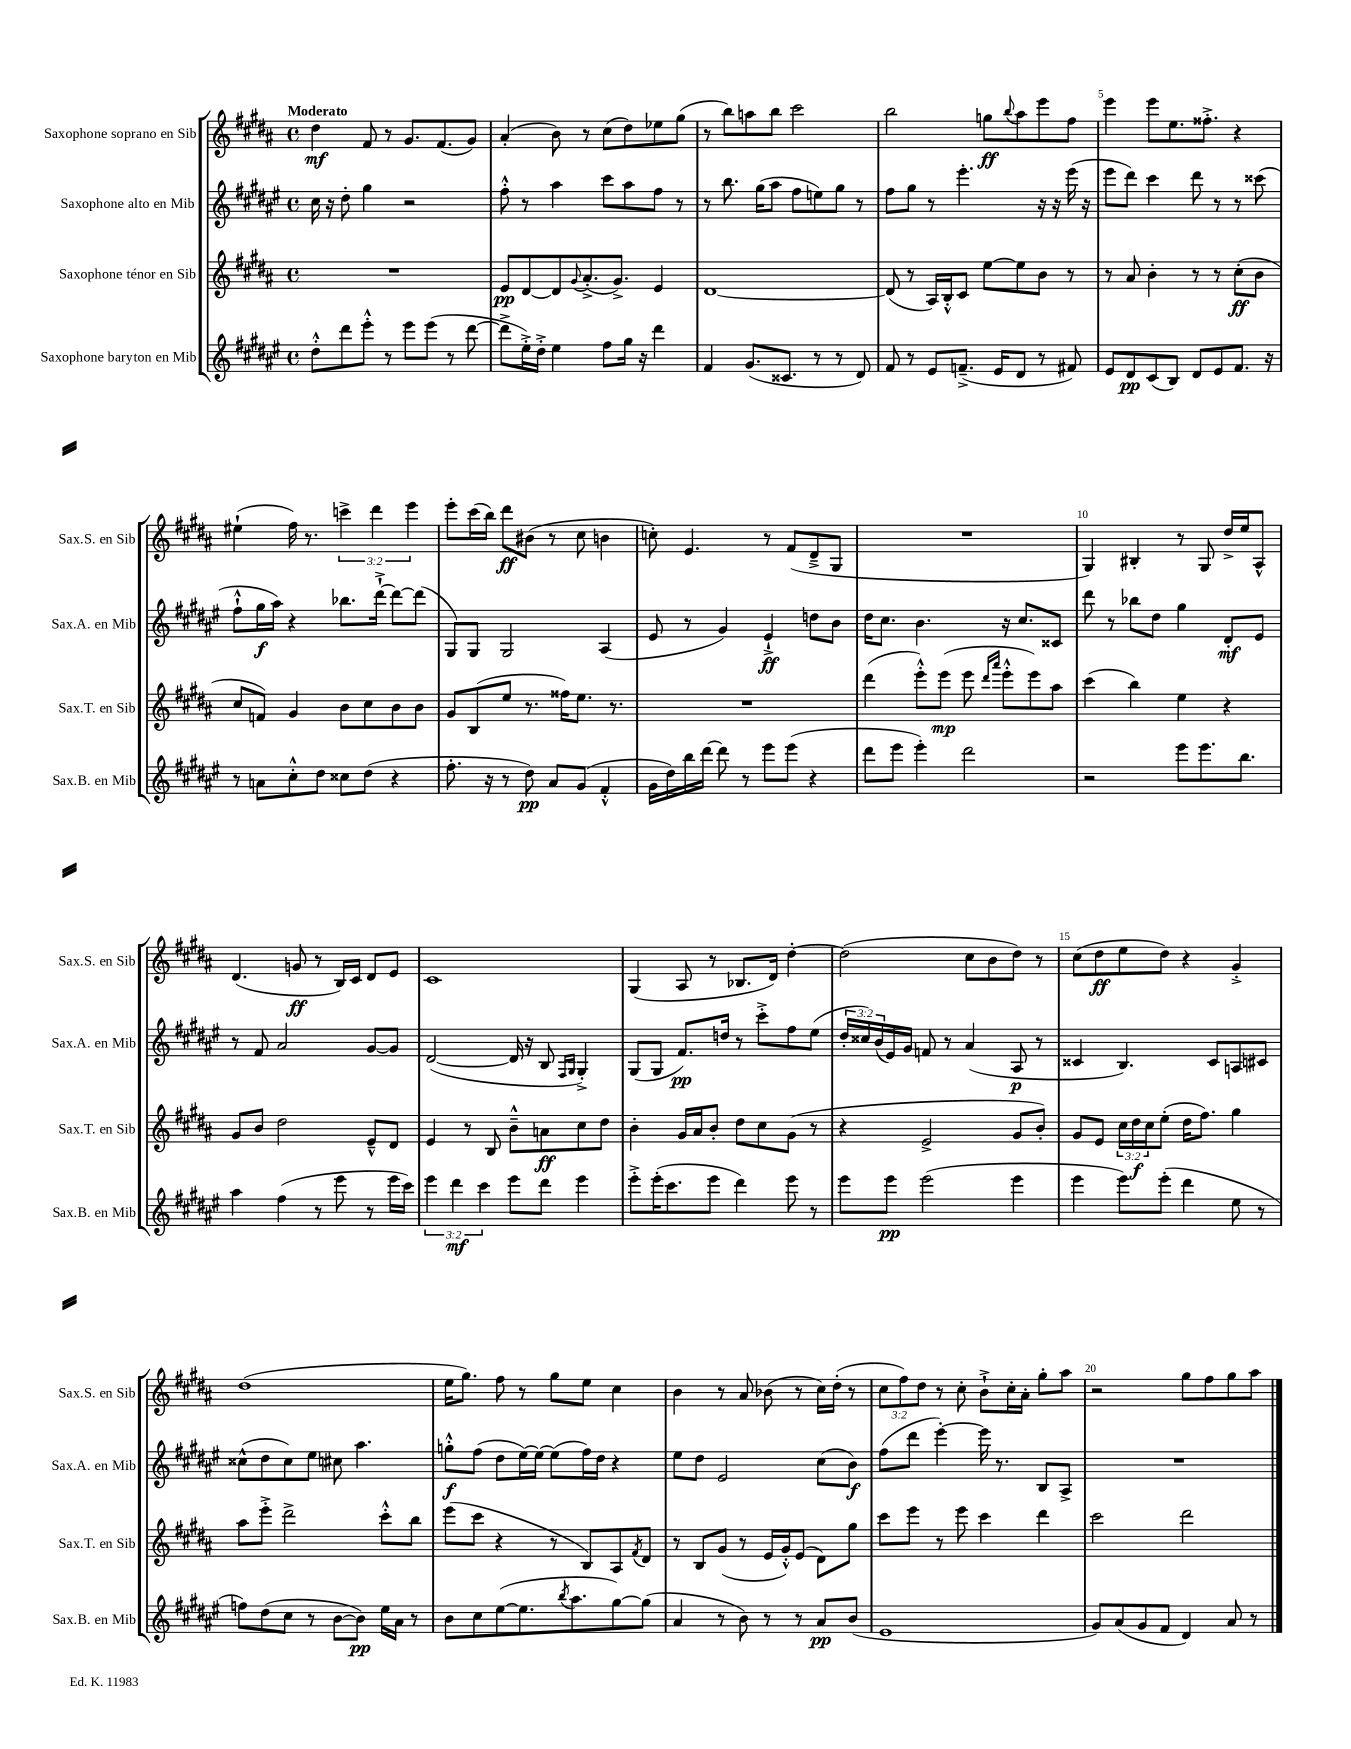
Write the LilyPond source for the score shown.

<<
\new StaffGroup <<
\new Staff = "s0" \with { instrumentName = "Saxophone soprano en Sib" shortInstrumentName = "Sax.S. en Sib" } {
    \clef treble \key b \major \defaultTimeSignature \time 4/4 \override Staff.TupletNumber.text = #tuplet-number::calc-fraction-text \tempo "Moderato"
    dis''4\mf fis'8 r8 gis'8. fis'8.( gis'8) |
    ais'4-.( b'8) r8 cis''8( dis''8) ees''8 gis''8( |
    r8 b''8) a''8 b''8 cis'''2 |
    b''2 g''8\ff \appoggiatura { b''8 } ais''8 e'''8 fis''8 |
    e'''4 e'''8 e''8. fisis''8.-.-> r4 |
    eis''4-!( fis''16) r8. \tuplet 3/2 { c'''4-> dis'''4 e'''4 } |
    e'''8-. cis'''16( b''16) dis'''8\ff bis'8( r8 cis''8 b'4 |
    c''8-.) e'4. r8 fis'8( dis'8---> gis8 |
    R1 |
    gis4) bis4-. r8 gis8 dis''16-> e''16 ais8-^ |
    dis'4.( g'8\ff r8 b16) cis'16 dis'8 e'8 |
    cis'1 |
    gis4( ais8 r8 bes8. dis'16) dis''4~-. |
    dis''2( cis''8 b'8 dis''8) r8 |
    cis''8( dis''8\ff e''8 dis''8) r4 gis'4-.-> |
    dis''1( |
    e''16 gis''8.) fis''8 r8 gis''8 e''8 cis''4 |
    b'4 r8 ais'8 bes'8( r8 cis''16) dis''16-.( r8 |
    \tuplet 3/2 { cis''8 fis''8) dis''8 } r8 cis''8-. b'8-!-> cis''16-. ais'16-. gis''8-. ais''8 |
    r2 gis''8 fis''8 gis''8 ais''8 \bar "|." |
}
\new Staff = "s1" \with { instrumentName = "Saxophone alto en Mib" shortInstrumentName = "Sax.A. en Mib" } {
    \clef treble \key fis \major \defaultTimeSignature \time 4/4 \override Staff.TupletNumber.text = #tuplet-number::calc-fraction-text
    cis''16 r16 dis''8-. gis''4 r2 |
    fis''8-.-^ r8 ais''4 cis'''8 ais''8 fis''8 r8 |
    r8 b''8. gis''16( ais''8 fis''8 e''8) gis''8 r8 |
    fis''8 gis''8 r8 eis'''4.-. r16 r16 eis'''16( r16 |
    eis'''8 dis'''8) cis'''4 dis'''8 r8 r8 cisis'''8( |
    fis''8-!-^ gis''16\f ais''16) r4 bes''8. dis'''16~-!-> dis'''8~ dis'''8( |
    gis8) gis8 gis2 ais4( |
    eis'8 r8 gis'4) eis'4-!->\ff d''8 b'8 |
    dis''16 cis''8. b'4. r16 cis''8. cisis'8 |
    dis'''8 r8 bes''8 dis''8 gis''4 dis'8-.\mf eis'8 |
    r8 fis'8 ais'2 gis'8~ gis'8 |
    dis'2~( dis'16 r16 b8 \grace { fis16 gis16 } gis4-.->) |
    gis8( gis8 fis'8.\pp) d''16 r8 cis'''8-.-> fis''8 eis''8( |
    \tuplet 3/2 { dis''16-. cisis''16) b'16( } eis'16) gis'16 f'8 r8 ais'4( ais8\p r8 |
    cisis'4 b4.) cisis'8 a8 cis'8 |
    cisis''8-^( dis''8 cisis''8) eis''8 cis''8 ais''4. |
    g''8-.-^\f fis''8( dis''8 eis''16~) eis''16~ eis''8( fis''16) dis''16 r4 |
    eis''8 dis''8 eis'2 cis''8( b'8\f) |
    fis''8( dis'''8 eis'''4~-.) eis'''16 r8. b8 ais8-> |
    R1 \bar "|." |
}
\new Staff = "s2" \with { instrumentName = "Saxophone ténor en Sib" shortInstrumentName = "Sax.T. en Sib" } {
    \clef treble \key b \major \defaultTimeSignature \time 4/4 \override Staff.TupletNumber.text = #tuplet-number::calc-fraction-text
    R1 |
    e'8\pp dis'8~ dis'8 \appoggiatura { gis'8 } ais'8.-.->( gis'8.->) e'4 |
    dis'1~ |
    dis'8( r8 ais16) b16-.-^ cis'8 e''8~ e''8 b'8 r8 |
    r8 ais'8 b'4-. r8 r8 cis''8-.\ff( b'8 |
    cis''8 f'8) gis'4 b'8 cis''8 b'8 b'8 |
    gis'8 b8( e''8 r8. fisis''16) e''8. r8. |
    R1 |
    dis'''4( e'''8-.-^) e'''8\mp( e'''8 \grace { dis'''16 ais'''16 } e'''8-.-^ e'''8) ais''8 |
    cis'''4( b''4) e''4 r4 |
    gis'8 b'8 dis''2 e'8---^ dis'8 |
    e'4 r8 b8 b'8---^ a'8\ff cis''8 dis''8 |
    b'4-. gis'16 ais'16 b'8-. dis''8 cis''8 gis'8( r8 |
    r4 e'2-> gis'8 b'8-.) |
    gis'8 e'8 \tuplet 3/2 { cis''16 dis''16\f cis''16 } e''8-.( dis''16 fis''8.) gis''4 |
    ais''8 e'''8-.-> dis'''2-> cis'''8-.-^ b''8 |
    e'''8( cis'''8 r4 r8 b8) ais8 \acciaccatura { fis'8 } dis'8 |
    r8 b8 gis'8( r8 e'16 gis'16-.-^) e'8( dis'8) gis''8 |
    cis'''8 e'''8 r8 e'''8 cis'''4 dis'''4 |
    cis'''2 dis'''2 \bar "|." |
}
\new Staff = "s3" \with { instrumentName = "Saxophone baryton en Mib" shortInstrumentName = "Sax.B. en Mib" } {
    \clef treble \key fis \major \defaultTimeSignature \time 4/4 \override Staff.TupletNumber.text = #tuplet-number::calc-fraction-text
    dis''8-.-^ dis'''8 eis'''8-.-^ r8 eis'''8 eis'''8( r8 dis'''8~ |
    dis'''8-> eis''16-.->) dis''16-.-> eis''4 fis''8 gis''16 r16 dis'''4 |
    fis'4 gis'8.( cisis'8. r8 r8 dis'8) |
    fis'8 r8 eis'8 f'8.--->( eis'16 dis'8 r8 fis'8) |
    eis'8 dis'8\pp cis'8( b8) dis'8 eis'8 fis'8. r16 |
    r8 a'8 cis''8-.-^ dis''8 cisis''8 dis''8( r4 |
    fis''8.-. r16 r8 dis''8\pp) ais'8 gis'8( fis'4-.-^ |
    gis'16 dis''16) b''16 dis'''16~ dis'''8 r8 eis'''8 eis'''8( r4 |
    dis'''8 eis'''8 eis'''4-.) dis'''2 |
    r2 eis'''8 eis'''8. b''8. |
    ais''4 fis''4( r8 eis'''8 r8 eis'''16 cis'''16) |
    \tuplet 3/2 { eis'''4 dis'''4\mf cis'''4 } eis'''8 dis'''8 eis'''4 |
    eis'''8-.-> eis'''16-.( cis'''8. eis'''8 dis'''4) eis'''8 r8 |
    eis'''8 eis'''8\pp eis'''2( eis'''4 |
    eis'''4 eis'''8) eis'''8-.( dis'''4 eis''8 r8 |
    f''8) dis''8( cis''8 r8 b'8~ b'8\pp) eis''16 ais'16 r8 |
    b'8 cis''8 eis''8~( eis''8. \acciaccatura { b''8 } ais''8. gis''8~) gis''8( |
    ais'4 r8 b'8) r8 r8 ais'8\pp b'8( |
    eis'1 |
    gis'8) ais'8( gis'8 fis'8 dis'4) ais'8 r8 \bar "|." |
}
>>
>>
\layout { \context { \Score \override BarNumber.break-visibility = ##(#f #t #t) barNumberVisibility = #(every-nth-bar-number-visible 5) } }
